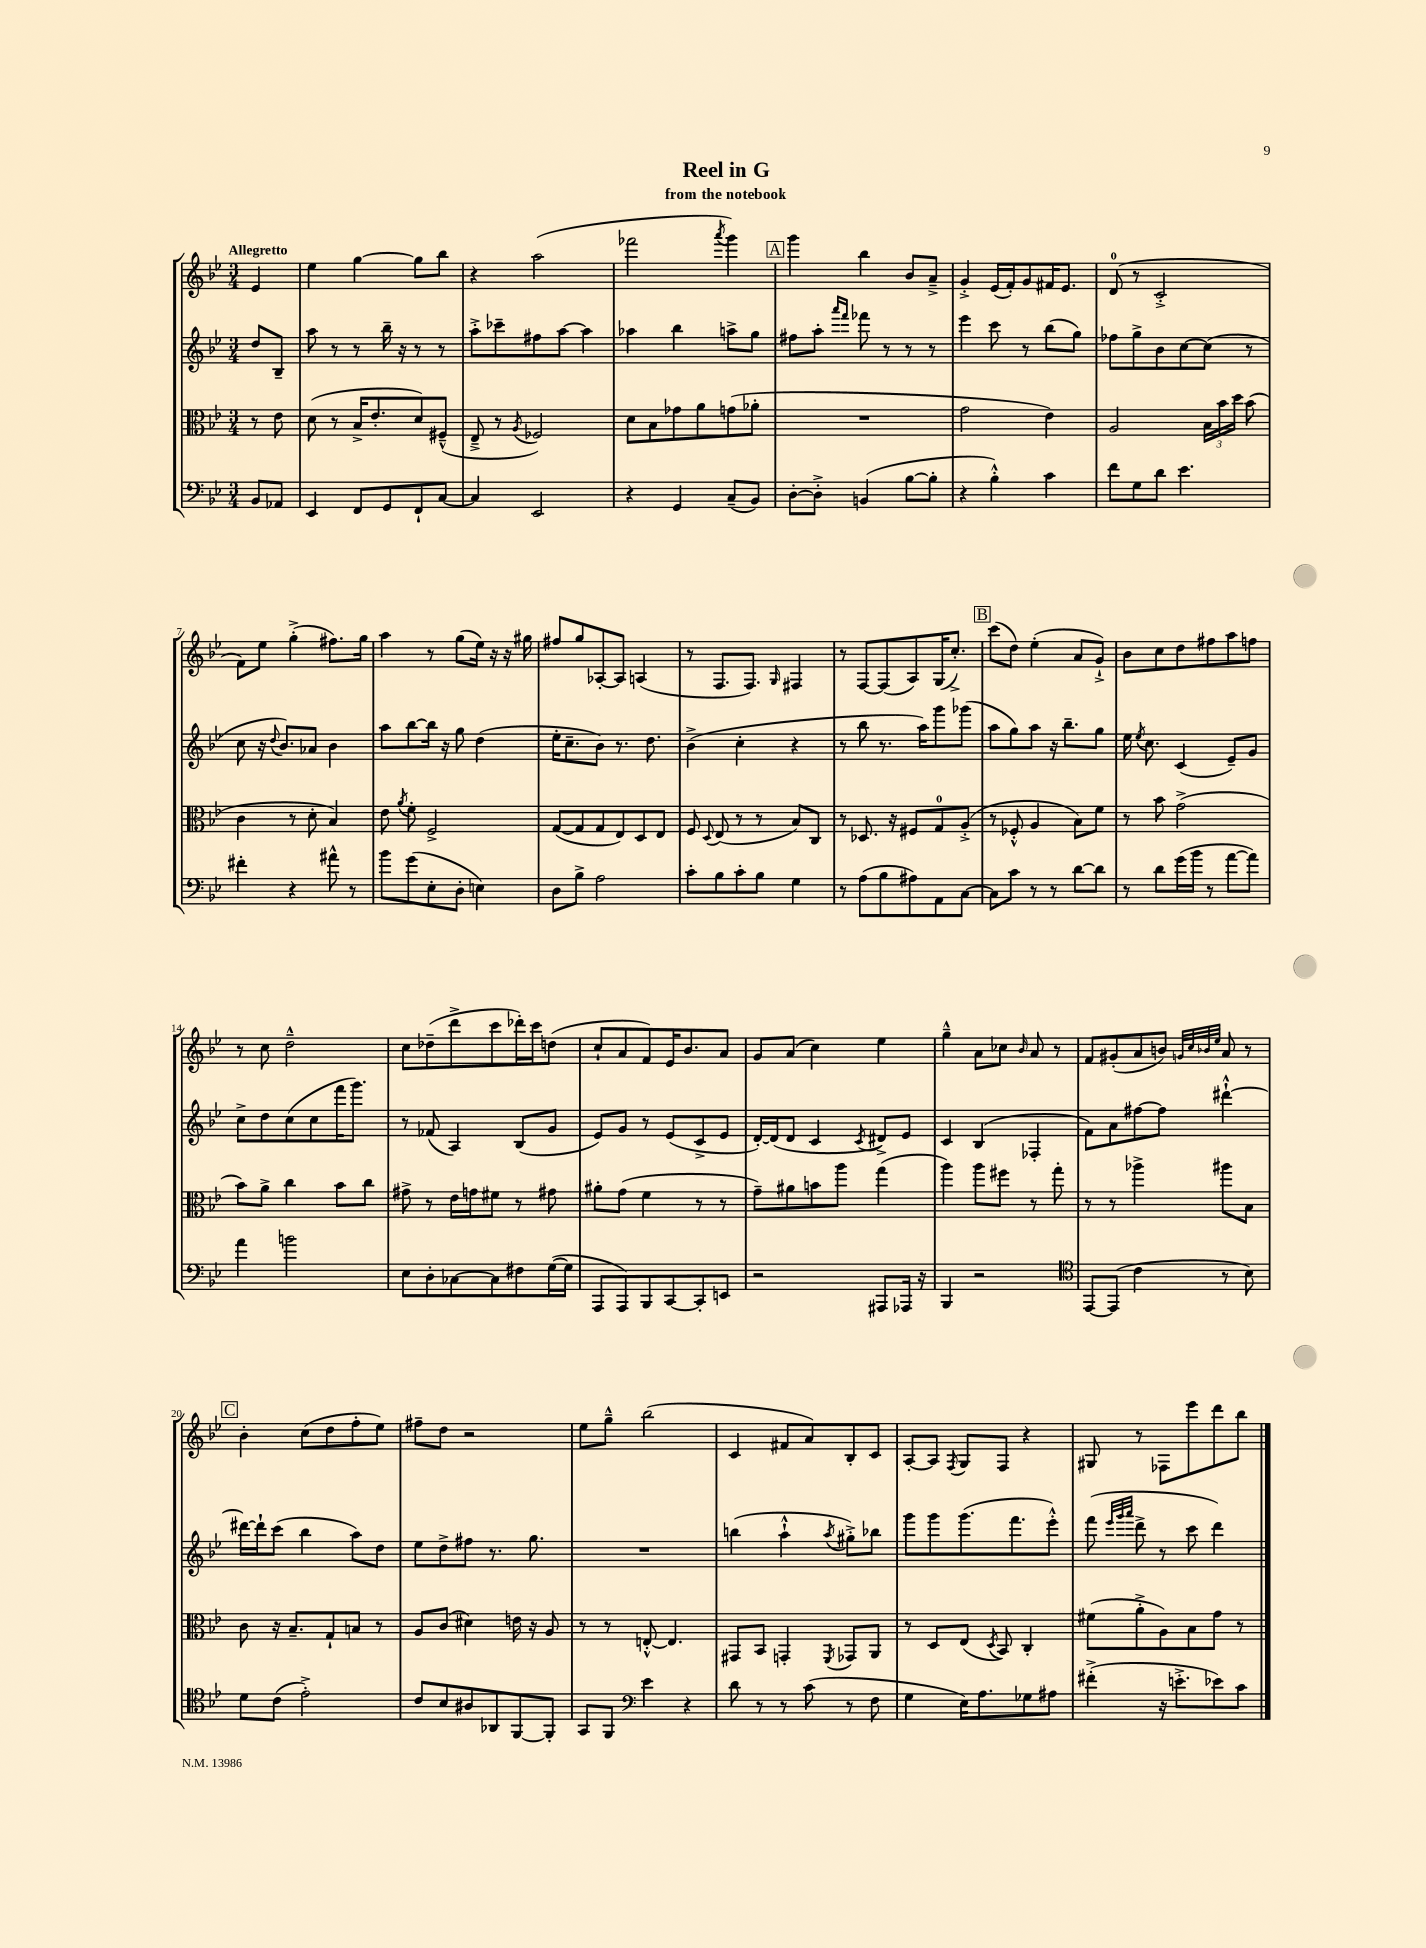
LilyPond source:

\header { title = "Reel in G" subtitle = "from the notebook" }
<<
\new StaffGroup <<
\new Staff = "s0" {
    \clef treble \key bes \major \numericTimeSignature \time 3/4 \partial 4 \tempo "Allegretto"
    \autoBeamOff ees'4 |
    ees''4 g''4~ g''8[ bes''8] |
    r4 a''2( |
    fes'''2 \acciaccatura { a'''8 } g'''4) |
    \mark \markup { \box "A" } g'''4 bes''4 bes'8[ a'8]---> |
    g'4-.-> ees'16[( f'16-.) g'8 fis'16 ees'8.] |
    d'8-0( r8 c'2-.-> |
    f'8[) ees''8] g''4-.->( fis''8.[) g''16] |
    a''4 r8 g''8[( ees''16]) r16 r16 gis''16 |
    fis''8[ g''8 aes8~-. aes8] a4( |
    r8 f8.[ f8.]) \grace { g16 } fis4 |
    r8 f8[~ f8( a8) g16( c''8.]-.->) |
    \mark \markup { \box "B" } c'''8[( d''8]) ees''4-.( a'8[ g'8]-!->) |
    bes'8[ c''8 d''8 fis''8 a''8 f''8] |
    r8 c''8 d''2---^ |
    c''8[ des''8--( d'''8-> c'''8 des'''16-.) c'''16 d''8]( |
    c''8[-! a'8 f'8) ees'16 bes'8. a'8] |
    g'8[ a'8]( c''4) ees''4 |
    g''4---^ a'8[ ces''8] \grace { bes'16 } a'8 r8 |
    f'8[ gis'8-.( a'8 b'8]) \grace { g'32[ c''32 bes'32 ees''32] } a'8 r8 |
    \mark \markup { \box "C" } bes'4-. c''8[( d''8 f''8-. ees''8]) |
    fis''8[-- d''8] r2 |
    ees''8[ g''8]---^ bes''2( |
    c'4 fis'8[ a'8) bes8-. c'8] |
    a8[~-. a8] \acciaccatura { f8 } g8[ f8] r4 |
    gis8 r8 fes8[ ees'''8 d'''8 bes''8] \bar "|." |
}
\new Staff = "s1" {
    \clef treble \key bes \major \numericTimeSignature \time 3/4 \partial 4
    \autoBeamOff d''8[ bes8]-- |
    a''8 r8 r8 bes''16-- r16 r8 r8 |
    a''8[-.-> ces'''8-- fis''8 a''8]~ a''4 |
    aes''4 bes''4 a''8[-> g''8] |
    \mark \markup { \box "A" } fis''8[ a''8]-. \grace { a'''16[ f'''16] } fes'''8 r8 r8 r8 |
    ees'''4 c'''8 r8 bes''8[( g''8]) |
    fes''8[ g''8-> bes'8 c''8~ c''8]( r8 |
    c''8 r16 \appoggiatura { d''8 } bes'8.[) aes'8] bes'4 |
    a''8[ bes''8~ bes''16] r16 g''8 d''4( |
    ees''16[-. c''8.-- bes'8]) r8. d''8. |
    bes'4->( c''4-. r4 |
    r8 bes''8 r8. a''16[) g'''8 ges'''8]( |
    \mark \markup { \box "B" } a''8[ g''8) a''8] r16 bes''8.[-- g''8] |
    ees''16 \acciaccatura { ees''8 } c''8. c'4( ees'8[--) g'8] |
    c''8[-> d''8 c''8( c''8 f'''16 g'''8.]) |
    r8 fes'8( a4) bes8[( g'8] |
    ees'8[) g'8] r8 ees'8[( c'8-> ees'8] |
    d'16[~-.) d'16( d'8] c'4 \acciaccatura { c'8 } dis'8[->) ees'8] |
    c'4 bes4( fes4-. |
    f'8[) a'8 fis''8~ fis''8] dis'''4~-!-^ |
    \mark \markup { \box "C" } dis'''16[~ dis'''16-! c'''8]( bes''4 a''8[) d''8] |
    ees''8[ d''8-> fis''8] r8. g''8. |
    R2. |
    b''4( a''4-!-^ \acciaccatura { a''8 } gis''8[-.->) bes''8] |
    g'''8[ g'''8 g'''8.( f'''8. ees'''8]-.-^) |
    f'''8( \grace { ees'''32[ g'''32 a'''32] } d'''8-> r8 c'''8 d'''4) \bar "|." |
}
\new Staff = "s2" {
    \clef alto \key bes \major \numericTimeSignature \time 3/4 \partial 4
    \autoBeamOff r8 ees'8 |
    d'8( r8 bes16[-> ees'8.-. d'8) fis8]---^( |
    ees8---> r8 \acciaccatura { a8 } fes2) |
    d'8[ bes8 ges'8 a'8 g'8( aes'8]-. |
    \mark \markup { \box "A" } R2. |
    g'2 ees'4) |
    a2 \tuplet 3/2 { bes16[ bes'16 d''16] } bes'8( |
    c'4 r8 d'8-. bes4) |
    ees'8 \acciaccatura { a'8 } f'8-. f2-> |
    g8[~( g8 g8 ees8) d8 ees8] |
    f8 \appoggiatura { d8 } ees8( r8 r8 bes8[) c8] |
    r8 des8. r16 fis8[ g8-0 a8]-.->( |
    \mark \markup { \box "B" } r8 fes8-.-^ a4 bes8[) f'8] |
    r8 bes'8 g'2->( |
    bes'8[) a'8]-> c''4 bes'8[ c''8] |
    gis'8-> r8 ees'16[ g'16 fis'8] r8 gis'8 |
    ais'8[-. g'8]( f'4 r8 r8 |
    g'8[--) ais'8 b'8 a''8] g''4( |
    a''4) a''8[ fis''8] r8 g''8-. |
    r8 r8 aes''4-> ais''8[ bes8] |
    \mark \markup { \box "C" } c'8 r16 bes8.[-- g8-! b8] r8 |
    a8[ c'8]( dis'4) e'16 r16 a8 |
    r8 r8 e8~-.-^ e4. |
    gis,8[ bes,8] g,4-. \acciaccatura { f,8 } ges,8[ a,8] |
    r8 d8[ ees8]( \acciaccatura { d8 } bes,8) c4-. |
    fis'8[( a'8-.-> a8) bes8 g'8] r8 \bar "|." |
}
\new Staff = "s3" {
    \clef bass \key bes \major \numericTimeSignature \time 3/4 \partial 4
    \autoBeamOff bes,8[ aes,8] |
    ees,4 f,8[ g,8 f,8-! c8]~ |
    c4 ees,2 |
    r4 g,4 c8[--( bes,8]) |
    \mark \markup { \box "A" } d8[~-. d8]-.-> b,4( bes8[~ bes8]-. |
    r4 bes4-.-^) c'4 |
    f'8[ g8 d'8] ees'4. |
    fis'4-. r4 ais'8-^ r8 |
    bes'8[ g'8( ees8-. d8]-. e4) |
    d8[ bes8]-> a2 |
    c'8[-. bes8 c'8-. bes8] g4 |
    r8 a8[( bes8 ais8) a,8 c8]~ |
    \mark \markup { \box "B" } c8[ c'8] r8 r8 d'8[~ d'8] |
    r8 d'8[ g'16( bes'16] r8 a'8[~ a'8]) |
    a'4 b'2 |
    ees8[ d8-. ces8~ ces8 fis8 g16~( g16] |
    a,,8[ a,,8) bes,,8 c,8~ c,8-. e,8] |
    r2 ais,,8[ aes,,16] r16 |
    bes,,4 r2 |
    \clef tenor ees,8[~ ees,8]( c'4 r8 bes8) |
    \mark \markup { \box "C" } d'8[ c'8]( ees'2-.->) |
    c'8[ bes8 ais8 aes,8 f,8~ f,8]-. |
    g,8[ f,8] \clef bass ees'4 r4 |
    d'8 r8 r8 c'8( r8 f8 |
    g4 ees16[) a8. ges8 ais8] |
    fis'4-.->( r16 e'8.[-.-> ees'8) c'8] \bar "|." |
}
>>
>>
